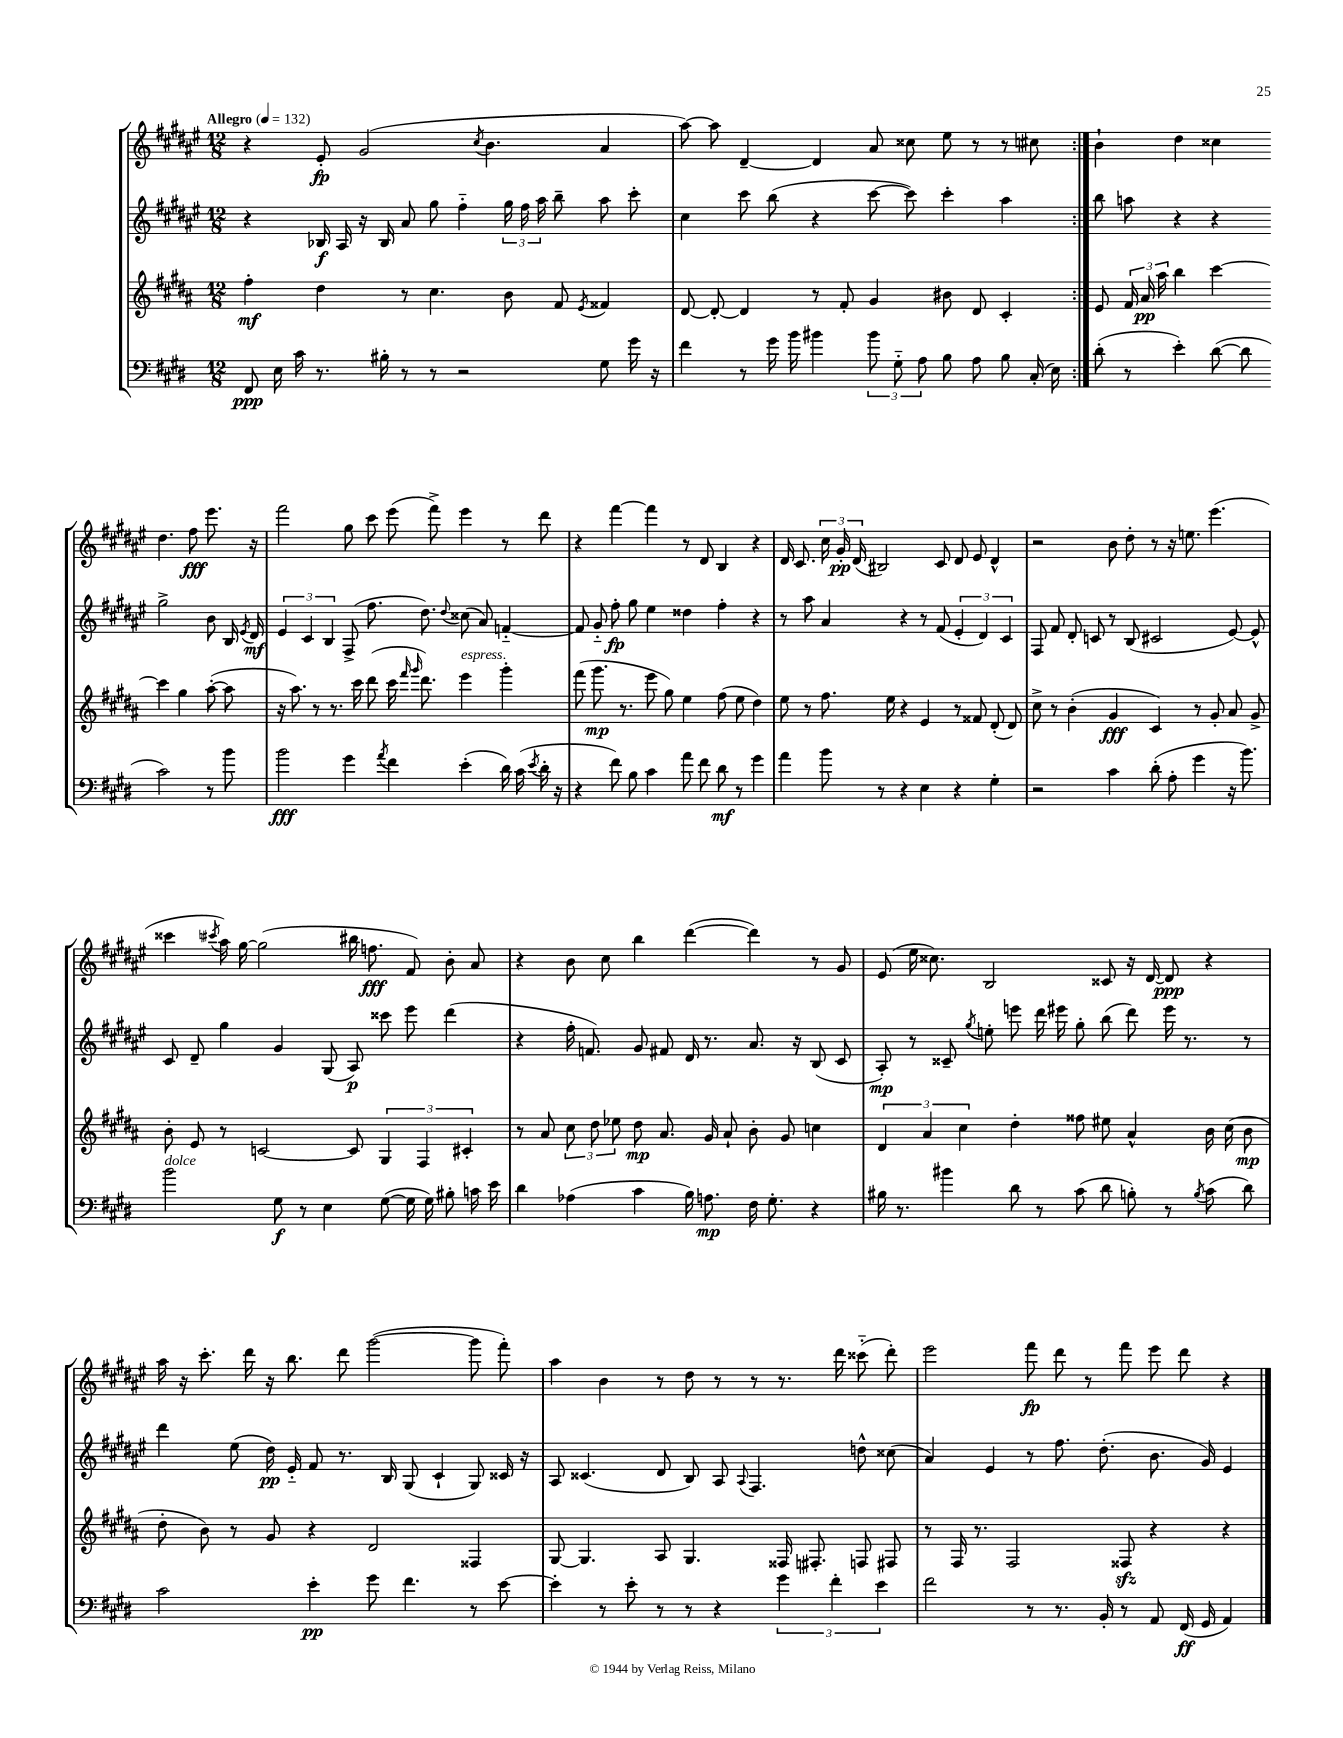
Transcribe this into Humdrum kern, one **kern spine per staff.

**kern	**dynam	**kern	**dynam	**kern	**dynam	**kern	**dynam
*part4	*part4	*part3	*part3	*part2	*part2	*part1	*part1
*staff4	*staff4	*staff3	*staff3	*staff2	*staff2	*staff1	*staff1
*clefF4	*	*clefG2	*	*clefG2	*	*clefG2	*
*k[f#c#g#d#]	*	*k[f#c#g#d#a#]	*	*k[f#c#g#d#a#e#]	*	*k[f#c#g#d#a#e#]	*
*M12/8	*	*M12/8	*	*M12/8	*	*M12/8	*
*MM132	*	*MM132	*	*MM132	*	*MM132	*
=1	=1	=1	=1	=1	=1	=1	=1
!	!	!	!	!	!	!LO:TX:a:B:t=Allegro	!
8FF#/	ppp	4ff#'\	mf	4r	.	4r	.
16E\	.	.	.	.	.	.	.
16c#\	.	.	.	.	.	.	.
8.r	.	4dd#\	.	16B-X/	f	8e#'/	fp
.	.	.	.	16A#/	.	.	.
.	.	.	.	16r	.	(2g#/	.
16B#X'\	.	.	.	16B-/	.	.	.
8r	.	8r	.	8a#/	.	.	.
8r	.	4.cc#\	.	8gg#\	.	.	.
2r	.	.	.	4ff#\	.	.	.
.	.	.	.	.	.	8qcc#/	.
.	.	.	.	.	.	4.b\	.
.	.	8b\	.	24gg#\	.	.	.
.	.	.	.	24ff#\	.	.	.
.	.	.	.	24aa#\	.	.	.
.	.	8f#/	.	8bb~\	.	.	.
.	.	8qe/	.	.	.	.	.
8G#\	.	4f##X/	.	8aa#\	.	4a#/	.
16g#\	.	.	.	8ccc#'\	.	.	.
16r	.	.	.	.	.	.	.
=2	=2	=2	=2	=2	=2	=2	=2
4f#\	.	[8d#/	.	4cc#\	.	[8aa#\)	.
.	.	8d#'/_	.	.	.	8aa#\]	.
8r	.	4d#/]	.	8ccc#\	.	[4d#~/	.
16g#\	.	.	.	(8bb\	.	.	.
16b\	.	.	.	.	.	.	.
4b#X\	.	8r	.	4r	.	4d#/]	.
.	.	8f#'/	.	.	.	.	.
12b#\	.	4g#/	.	[8ccc#\	.	8a#/	.
12G#\	.	.	.	.	.	.	.
.	.	.	.	8ccc#\])	.	8cc##X\	.
12A\	.	.	.	.	.	.	.
8B\	.	8b#X\	.	4ccc#'\	.	8ee#\	.
8A\	.	8d#/	.	.	.	8r	.
8B\	.	4c#'/	.	4aa#\	.	8r	.
(16C#'/	.	.	.	.	.	8cc#X\	.
16E\)	.	.	.	.	.	.	.
=3:|!	=3:|!	=3:|!	=3:|!	=3:|!	=3:|!	=3:|!	=3:|!
(8d#'\	.	8e/	.	8bb\	.	4b`\	.
8r	.	24f#/	.	8aan\	.	.	.
.	.	24a#/	pp	.	.	.	.
.	.	24aa#\	.	.	.	.	.
4e'\)	.	4bb\	.	4r	.	4dd#\	.
([8d#\	.	[4ccc#\	.	4r	.	4cc##X\	.
8d#\]	.	.	.	.	.	.	.
2c#\)	.	4ccc#\]	.	2gg#^\	.	4.dd#\	.
.	.	4gg#\	.	.	.	.	.
.	.	.	.	.	.	8ff#\	fff
8r	.	([8aa#'\	.	8b\	.	8.eee#\	.
8b\	.	8aa#\]	.	16B/	.	.	.
.	.	.	.	8qe#/	.	.	.
.	.	.	.	16d#/	mf	16r	.
!!LO:LB:g=z
=4	=4	=4	=4	=4	=4	=4	=4
2b\	fff	16r	.	6e#/	.	2fff#\	.
.	.	8.aa#\)	.	.	.	.	.
.	.	.	.	6c#/	.	.	.
.	.	8r	.	.	.	.	.
.	.	.	.	6B/	.	.	.
.	.	8.r	.	.	.	.	.
4g#\	.	.	.	(8F#^/	.	8gg#\	.
.	.	16ccc#\	.	.	.	.	.
.	.	(8ddd#\	.	8.ff#\	.	8ccc#\	.
8qa/	.	.	.	.	.	.	.
4f#\	.	16ccc#\	.	.	.	(8eee#\	.
.	.	16qqfff#/	.	.	.	.	.
.	.	16qqggg#/	.	.	.	.	.
.	.	8.ddd#\)	.	8.dd#\)	.	.	.
.	.	.	.	.	.	8fff#^\)	.
.	.	.	.	8qqdd#/	.	.	.
!	!	!LO:TX:a:i:t=espress.	!	!	!	!	!
(4e'\	.	4eee\	.	(8cc##X\	.	4eee#\	.
.	.	.	.	8a#/)	.	.	.
16d#\)	.	4ggg#'\	.	[4fn/	.	8r	.
(16c#\	.	.	.	.	.	.	.
8qe/	.	.	.	.	.	.	.
16d#'\	.	.	.	.	.	8ddd#\	.
16r	.	.	.	.	.	.	.
=5	=5	=5	=5	=5	=5	=5	=5
4r	.	(8fff#\	.	8f/]	.	4r	.
.	.	8.ggg#\	mp	8g#/	.	.	.
8f#\)	.	.	.	8ff#'\	fp	[4fff#\	.
.	.	8.r	.	.	.	.	.
8B\	.	.	.	8gg#\	.	.	.
4c#\	.	8eee\	.	4ee#\	.	4fff#\]	.
.	.	8gg#\)	.	.	.	.	.
8a\	.	4ee\	.	4dd##X\	.	8r	.
8f#\	.	.	.	.	.	8d#/	.
8d#\	mf	(8ff#\	.	4ff#'\	.	4B/	.
8r	.	8ee\	.	.	.	.	.
4g#\	.	4dd#\)	.	4r	.	4r	.
=6	=6	=6	=6	=6	=6	=6	=6
4a\	.	8ee\	.	8r	.	16d#/	.
.	.	.	.	.	.	8.c#/	.
.	.	8r	.	8aa#\	.	.	.
8b\	.	8.ff#\	.	4a#/	.	24cc#\	.
.	.	.	.	.	.	24g#'/	pp
.	.	.	.	.	.	(24d#/	.
8r	.	.	.	.	.	2B#X/)	.
.	.	16ee\	.	.	.	.	.
4r	.	4r	.	4r	.	.	.
4E\	.	4e/	.	8r	.	.	.
.	.	.	.	(8f#/	.	8c#/	.
4r	.	8r	.	6e#'/	.	8d#/	.
.	.	8f##X/	.	.	.	8e#/	.
.	.	.	.	6d#/)	.	.	.
4G#'\	.	(8d#'/	.	.	.	4d#^^/	.
.	.	.	.	6c#/	.	.	.
.	.	8d#/)	.	.	.	.	.
=7	=7	=7	=7	=7	=7	=7	=7
2r	.	8cc#^\	.	8F#/	.	2r	.
.	.	8r	.	8f#/	.	.	.
.	.	(4b'\	.	8d#'/	.	.	.
.	.	.	.	8cn/	.	.	.
4c#\	.	4g#/	fff	8r	.	8b\	.
.	.	.	.	(8B/	.	8dd#'\	.
(8d#'\	.	4c#/)	.	2c#X/	.	8r	.
8A'\	.	.	.	.	.	16r	.
.	.	.	.	.	.	8.een\	.
4g#\	.	8r	.	.	.	.	.
.	.	8g#'/	.	.	.	(4.eee#\	.
16r	.	8a#/	.	[8e#/)	.	.	.
8.b\)	.	.	.	.	.	.	.
.	.	8g#^/	.	8e#^^/]	.	.	.
!!LO:LB:g=z
=8	=8	=8	=8	=8	=8	=8	=8
!LO:TX:a:i:t=dolce	!	!	!	!	!	!	!
2b\	.	8b'\	.	8c#/	.	4ccc##X\	.
.	.	8e/	.	8d#~/	.	.	.
.	.	.	.	.	.	8qccc#X/	.
.	.	8r	.	4gg#\	.	16aa#\)	.
.	.	.	.	.	.	[16gg#\	.
.	.	[2cn/	.	.	.	(2gg#\]	.
8G#\	f	.	.	4g#/	.	.	.
8r	.	.	.	.	.	.	.
4E\	.	.	.	(8G#/	.	.	.
.	.	8c/]	.	8A#/)	p	16bb#X\	.
.	.	.	.	.	.	8.ffn\	fff
([8G#\	.	6G#/	.	8ccc##X\	.	.	.
16G#\]	.	.	.	8eee#\	.	8f#/)	.
.	.	6F#/	.	.	.	.	.
16G#\)	.	.	.	.	.	.	.
8B#X'\	.	.	.	(4ddd#\	.	8b'\	.
.	.	6c#X'/	.	.	.	.	.
16cn\	.	.	.	.	.	8a#/	.
16e\	.	.	.	.	.	.	.
=9	=9	=9	=9	=9	=9	=9	=9
4d#\	.	8r	.	4r	.	4r	.
.	.	8a#/	.	.	.	.	.
(4A-X\	.	12cc#\	.	16ff#'\	.	8b\	.
.	.	.	.	8.fn/)	.	.	.
.	.	12dd#\	.	.	.	.	.
.	.	.	.	.	.	8cc#\	.
.	.	12ee-X\	.	.	.	.	.
4c#\	.	8dd#\	mp	8g#/	.	4bb\	.
.	.	8.a#/	.	8f#X/	.	.	.
16B\)	.	.	.	16d#/	.	([4ddd#\	.
8.An\	mp	16g#/	.	8.r	.	.	.
.	.	8a#`/	.	.	.	.	.
16F#\	.	8b'\	.	8.a#/	.	4ddd#\])	.
8.G#'\	.	.	.	.	.	.	.
.	.	8g#/	.	.	.	.	.
.	.	.	.	16r	.	.	.
4r	.	4ccn\	.	(8B/	.	8r	.
.	.	.	.	8c#/	.	8g#/	.
=10	=10	=10	=10	=10	=10	=10	=10
16B#X\	.	6d#/	.	8A#'/)	mp	(8e#/	.
8.r	.	.	.	.	.	.	.
.	.	.	.	8r	.	16ee#\	.
.	.	6a#/	.	.	.	.	.
.	.	.	.	.	.	8.cc##X\)	.
4b#X\	.	.	.	8c##X~/	.	.	.
.	.	6cc#\	.	.	.	.	.
.	.	.	.	8qgg#/	.	.	.
.	.	.	.	8een'\	.	2B/	.
8d#\	.	4dd#'\	.	8eeen\	.	.	.
8r	.	.	.	16ddd#\	.	.	.
.	.	.	.	16eee#X\	.	.	.
(8c#\	.	8ff##X\	.	8gg#'\	.	.	.
8d#\	.	8ee#X\	.	(8bb\	.	8c##X/	.
8Bn'\)	.	4a#^^/	.	8ddd#\)	.	16r	.
.	.	.	.	.	.	[16d#/	.
8r	.	.	.	16eee#\	.	8d#/]	ppp
.	.	.	.	8.r	.	.	.
8qB/	.	.	.	.	.	.	.
(8c#\	.	16b\	.	.	.	4r	.
.	.	(16cc#\	.	.	.	.	.
8d#\)	.	8b\	mp	8r	.	.	.
!!LO:LB:g=z
=11	=11	=11	=11	=11	=11	=11	=11
2c#\	.	8dd#'\	.	4ddd#\	.	16aa#\	.
.	.	.	.	.	.	16r	.
.	.	8b\)	.	.	.	8.ccc#'\	.
.	.	8r	.	(8ee#\	.	.	.
.	.	.	.	.	.	16ddd#\	.
.	.	8g#/	.	16dd#\)	pp	16r	.
.	.	.	.	16e#/	.	8.bb\	.
4e'\	pp	4r	.	8f#/	.	.	.
.	.	.	.	8.r	.	8ddd#\	.
8g#\	.	2d#/	.	.	.	([2ggg#\	.
.	.	.	.	16B/	.	.	.
4.f#\	.	.	.	(8G#/	.	.	.
.	.	.	.	4c#`/	.	.	.
8r	.	4F##X/	.	8G#/)	.	8ggg#\]	.
[8e\	.	.	.	16c##X/	.	8fff#'\)	.
.	.	.	.	16r	.	.	.
=12	=12	=12	=12	=12	=12	=12	=12
4e'\]	.	[8G#/	.	8A#/	.	4aa#\	.
.	.	4.G#/]	.	(4.c##X/	.	.	.
8r	.	.	.	.	.	4b\	.
8e'\	.	.	.	.	.	.	.
8r	.	8A#/	.	8d#/	.	8r	.
8r	.	4.G#/	.	8B/)	.	8dd#\	.
4r	.	.	.	8A#/	.	8r	.
.	.	.	.	8qqA#/	.	.	.
.	.	.	.	4.F#/	.	8r	.
6g#\	.	16F##X/	.	.	.	8.r	.
.	.	8.F#X'/	.	.	.	.	.
6f#'\	.	.	.	.	.	.	.
.	.	.	.	.	.	16ddd#\	.
.	.	8Fn/	.	8ddn^^\	.	(8ccc##X\	.
6e\	.	.	.	.	.	.	.
.	.	8F#X/	.	(8cc##X\	.	8ddd#'\)	.
=13	=13	=13	=13	=13	=13	=13	=13
2f#\	.	8r	.	4a#/)	.	2eee#\	.
.	.	16F#/	.	.	.	.	.
.	.	8.r	.	.	.	.	.
.	.	.	.	4e#/	.	.	.
.	.	2F#/	.	.	.	.	.
8r	.	.	.	8r	.	8fff#\	fp
8.r	.	.	.	8.ff#\	.	8ddd#\	.
.	.	.	.	.	.	8r	.
16BB'/	.	.	.	(8.dd#'\	.	.	.
8r	.	8F##Xzz/	.	.	.	8fff#\	.
8AA/	.	4r	.	8.b\	.	8eee#\	.
(16FF#/	ff	.	.	.	.	8ddd#\	.
16GG#/	.	.	.	16g#/)	.	.	.
4AA/)	.	4r	.	4e#/	.	4r	.
==	==	==	==	==	==	==	==
*-	*-	*-	*-	*-	*-	*-	*-
